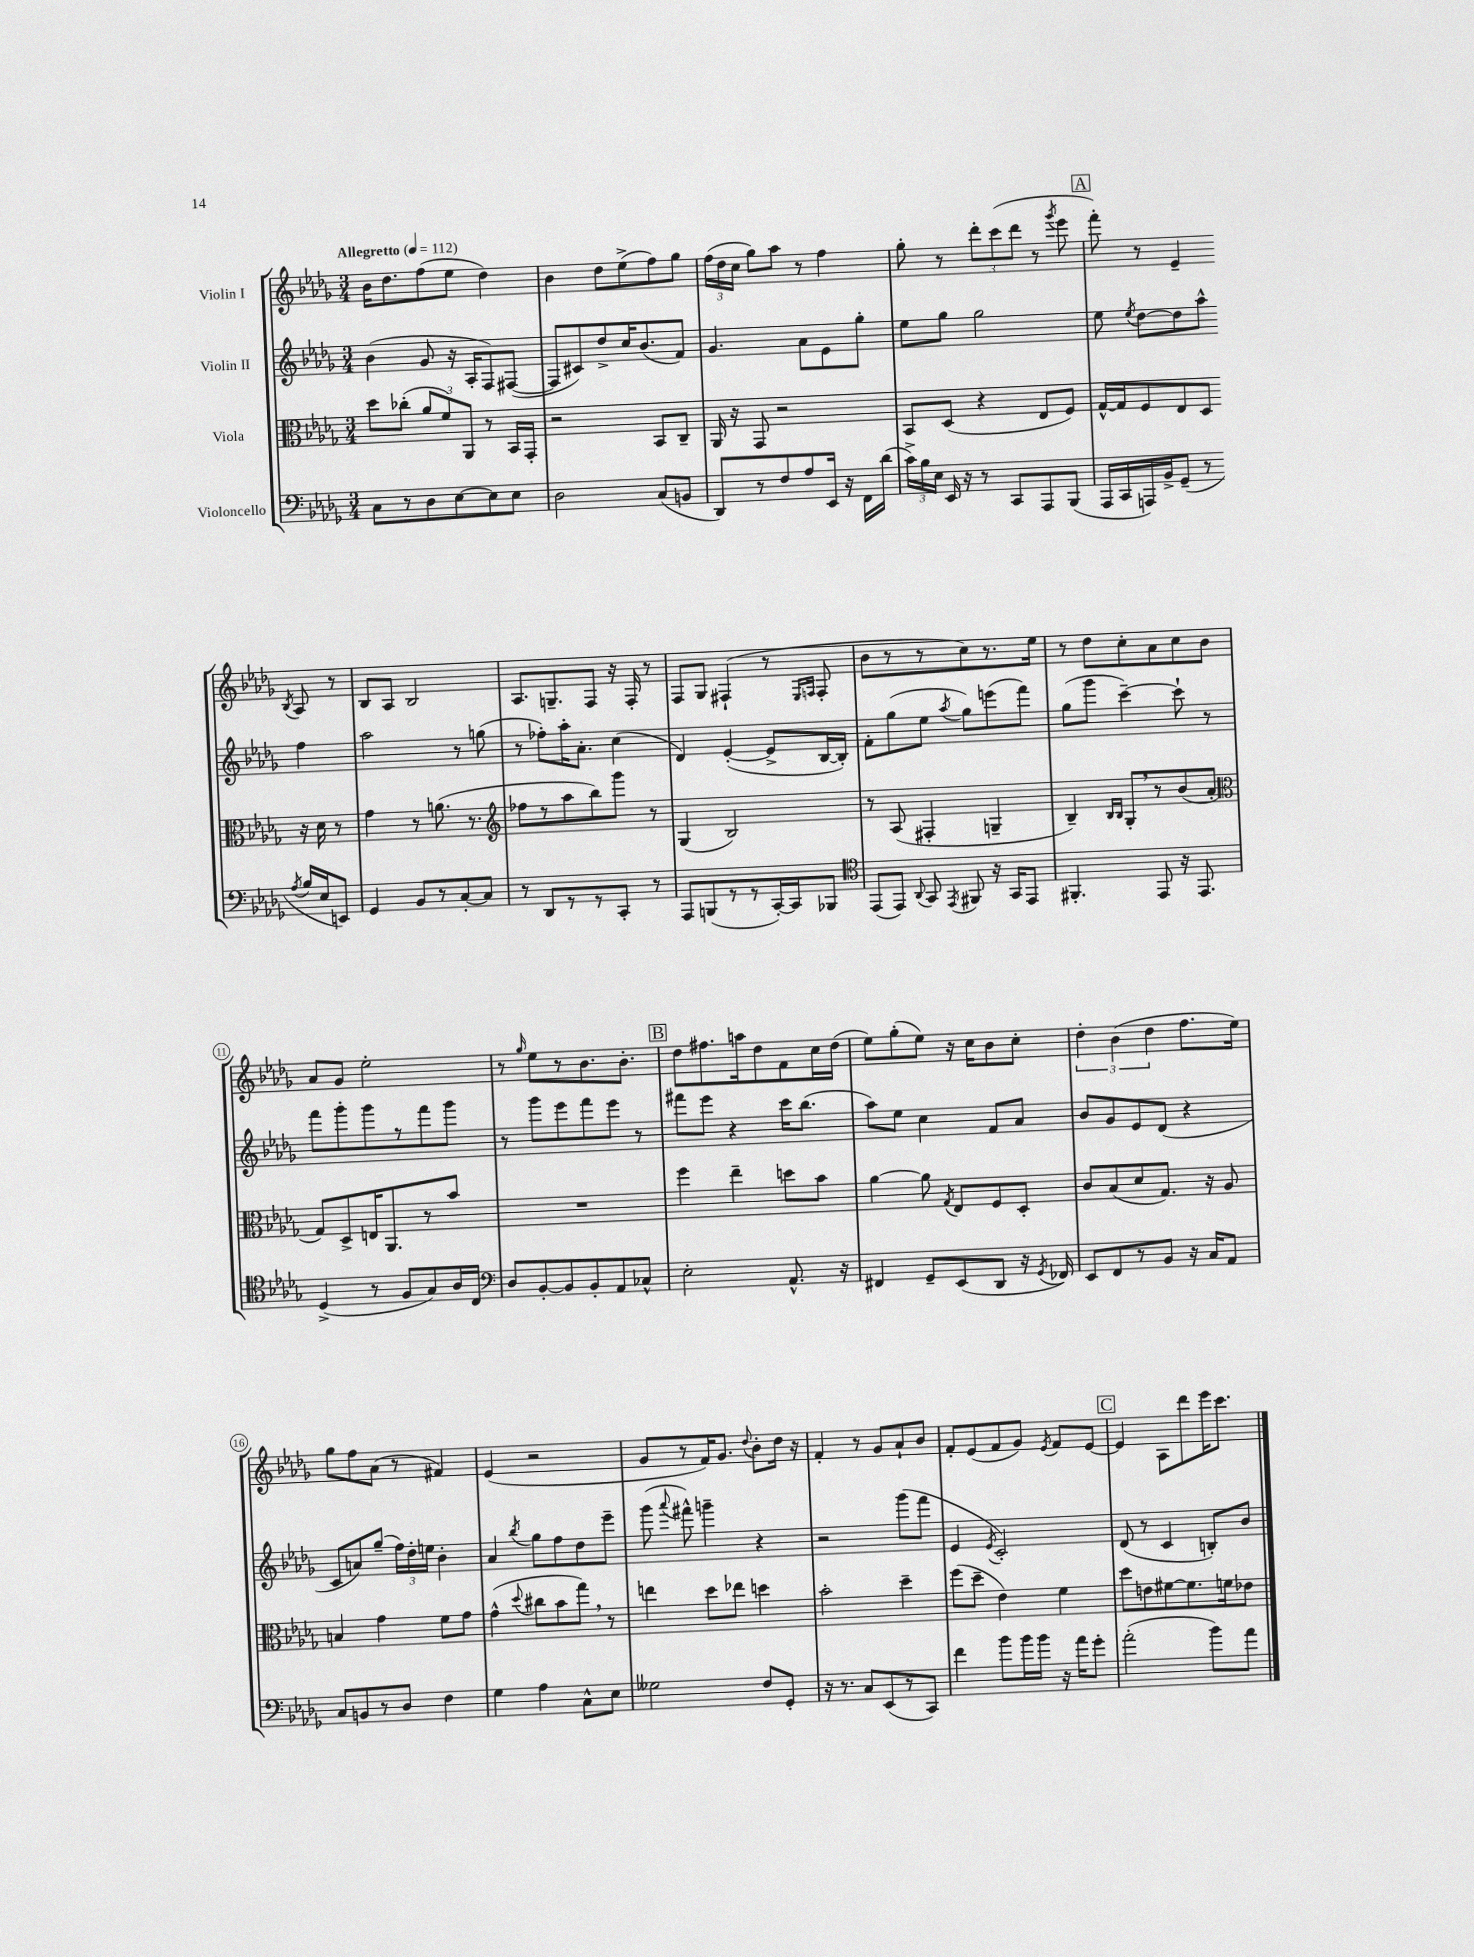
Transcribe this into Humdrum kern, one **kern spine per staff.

**kern	**kern	**kern	**kern
*part4	*part3	*part2	*part1
*staff4	*staff3	*staff2	*staff1
*I"Violoncello	*I"Viola	*I"Violin II	*I"Violin I
*clefF4	*clefC3	*clefG2	*clefG2
*k[b-e-a-d-g-]	*k[b-e-a-d-g-]	*k[b-e-a-d-g-]	*k[b-e-a-d-g-]
*M3/4	*M3/4	*M3/4	*M3/4
*MM112	*MM112	*MM112	*MM112
=1	=1	=1	=1
!	!	!	!LO:TX:a:B:t=Allegretto
8C\L	8dd-\L	(4b-\	16b-\KL
.	.	.	8.dd-\
8r	(8cc-X'\J	.	.
8D-\	12a-/L	8g-/	(8ff\
.	12f/)	.	.
[8E-\	.	16r	8ee-\J
.	12AA-/J	.	.
.	.	16A-'/KL	.
8E-\]	8r	8F/)	4dd-\)
8E-\J	16BB-/LL	([8F#X/J	.
.	16GG-'/JJ	.	.
=2	=2	=2	=2
2D-\	2r	8F#/L]	4b-\
.	.	8c#X/)	.
.	.	8dd-^/	8dd-\L
.	.	16cc/K	(8ee-^\
.	.	(8.b-/	.
(8C/L	8BB-/L	.	8ff\)
8BBn/J	8C~/J	8f/J)	8gg-\J
=3	=3	=3	=3
8DD-/L)	16AA-/	4.g-/	(24ff\LL
.	.	.	24dd-\
.	16r	.	.
.	.	.	24cc\JJ
8r	8GG-/	.	8gg-\L)
8F/	2r	.	8aa-\J
8A-/	.	8a-\L	8r
16EE-/Jk	.	8e-\	4ff\
16r	.	.	.
16FF\LL	.	8gg-'\J	.
(16d-\JJ	.	.	.
=4	=4	=4	=4
24c^\LL)	8BB-/L	8ee-\L	8gg-'\
24B-\	.	.	.
24E-\JJ	.	.	.
16EE-/	(8D-/J	8gg-\J	8r
16r	.	.	.
8r	4r	2gg-\	12ddd-'\L
.	.	.	(12ccc\
8CC/L	.	.	.
.	.	.	12ddd-\J
8AAA-/	8E-/L	.	8r
.	.	.	8qggg-/
(8BBB-/J	8F/J)	.	8eee-\
!!LO:REH:place=s1:t=A
=5	=5	=5	=5
16AAA-/LL	[16G-^^/LL	8ee-\	8fff'\)
16CC/	16G-/J]	.	.
.	.	8qee-/	.
16AAAn/)	8F/	[8dd-\L	8r
16BB-^/J	.	.	.
(8GG-~/J	8E-/	8dd-\]	4e-~/
8r	8D-/J	8aa-^^\J	.
8qA-/	.	.	8qB-/
16B-/LL	16r	4ff\	8A-/
16E-/J	16d-\	.	.
8EEn/J)	8r	.	8r
!!LO:LB:g=z
=6	=6	=6	=6
4GG-/	4g-\	2aa-\	8B-/L
.	.	.	8A-/J
8BB-/L	8r	.	2B-/
8r	(8.an\	.	.
[8C'/	.	8r	.
.	8.r	.	.
8C/J]	.	(8ggn\	.
=7	=7	=7	=7
*	*clefG2	*	*
8r	8ff-X\L	8r	8.A-/L
8DD-/L	8r	8ff-X'\L)	.
.	.	.	8.Gn~/
8r	8aa-\	16aa-'\K	.
.	.	8.a-'\J	.
8r	8bb-\)	.	8F/J
8CC'/J	8ggg-\J	(4cc\	16r
.	.	.	16F'/
8r	8r	.	8r
=8	=8	=8	=8
8AAA-/L	(4G-/	4d-/)	8F/L
(8BBBn/	.	.	8G-/J
8r	2B-/)	([4e-'/	(4F#X`/
8r	.	.	.
[16CC'/L)	.	8e-^/L]	8r
16CC/J]	.	.	.
.	.	.	16qqE-/LL
.	.	.	16qqFn/JJ
8BBB-X/J	.	[16B-/L	8F'/
.	.	16B-'/JJ])	.
=9	=9	=9	=9
*clefC4	*	*	*
(8EE-/L	8r	8f'\L	8b-\L
8EE-/J)	(8A-/	(8gg-\	8r
8qqAA-/	.	.	.
8GG-/	4F#X'/	8ee-\J	8r
8qEE-/	.	8qaa-/	.
8FF#X/	.	8gg-\L)	8cc\)
16r	4Gn~/	(8eeen\	8.r
16GG-/KL	.	.	.
8EE-/J	.	8fff\J)	.
.	.	.	16ee-\Jk
=10	=10	=10	=10
4.FF#X'/	4B-~/)	(8gg-\L	8r
.	.	8ggg-\J	8dd-\L
.	16qqB-/LL	.	.
.	16qqB-/JJ	.	.
.	8G-',/L	[4ccc~\)	8cc'\
8EE-/	8r	.	8a-\
16r	(8b-/	8ccc`\]	8cc\
8.EE-/	.	.	.
.	8a-'/J	8r	8b-\J
!!LO:LB:g=z
=11	=11	=11	=11
*	*clefC3	*	*
(4D-^/	8G-/L)	8fff\L	8a-/L
.	8D-^/	8ggg-'\	8g-/J
8r	16En/K	8ggg-\	2ee-'\
.	8.AA-/	.	.
8F/L	.	8r	.
8G-/)	8r	8fff\	.
16A-/L	8b-/J	8ggg-\J	.
16C/JJ	.	.	.
=12	=12	=12	=12
*clefF4	*	*	*
8D-/L	2.r	8r	8r
.	.	.	16qqgg-/
[8BB-'/	.	8ggg-\L	8ee-\L
8BB-/]	.	8eee-\	8r
8BB-'/	.	8fff\	8.b-\
8AA-/	.	8eee-\J	.
.	.	.	8.b-'\J
8C-X^^/J	.	8r	.
!!LO:REH:place=s1:t=B
=13	=13	=13	=13
2E-'\	4ff\	8fff#X\L	8dd-\L
.	.	8eee-\J	8.ff#X\
.	4ee-~\	4r	.
.	.	.	16aan\k
.	.	.	8dd-\
8.AA-^^/	8ddn\L	16ccc\KL	8f\
.	.	(8.bb-\J	.
.	8b-\J	.	16cc\L
16r	.	.	(16dd-\JJ
=14	=14	=14	=14
4FF#X/	[4a-\	8aa-\L)	8ee-\L)
.	.	8ee-\J	(8gg-'\
8GG-~/L	8a-\]	4cc\	8ee-\J)
.	8qG-/	.	.
(8EE-/	8E-/L	.	16r
.	.	.	16cc\KL
8DD-/J	8F/	8f/L	8b-\
16r	8D-'/J	8a-/J	8cc'\J
8qGG-/	.	.	.
16FF-X/)	.	.	.
=15	=15	=15	=15
8EE-/L	8c/L	8b-/L	6dd-'\
8FF/	(8B-/	8g-/	.
.	.	.	(6b-\
8r	8d-/	8e-/	.
.	.	.	6dd-\
8BB-/J	8.G-/J)	(8d-/J	.
16r	.	4r	8.ff\L
16C/KL	16r	.	.
8AA-/J	8A-/	.	.
.	.	.	16ee-\Jk)
!!LO:LB:g=z
=16	=16	=16	=16
8C/L	4Bn/	8c/L	8gg-\L
8BBn/	.	8an/)	8ff\
8r	4g-\	(8gg-~/J	(8a-\J
8D-/J	.	24ff\LL)	8r
.	.	24dd-'\	.
.	.	24een\JJ	.
4F\	8f\L	4b-'\	4f#X/)
.	8g-\J	.	.
=17	=17	=17	=17
4G-\	(4g-^^\	4a-/	(4e-/
.	8qqdd-/	8qbb-/	.
4A-\	8cc#X\L	8gg-\L	2r
.	8b-\	8ff\	.
8C^^\L	8gg-,\J)	8dd-\	.
8E-\J	8r	8eee-~\J	.
=18	=18	=18	=18
2G--X\	4een\	(8ggg-\	8g-/L
.	.	8qqaaa-/	.
.	.	8fff#X^^\)	8r
.	8dd-\L	4gggn~\	16f/K)
.	.	.	8.g-/J
.	8ee-X\J	.	.
.	.	.	8qqdd-/
8F/L	4ddn\	4r	8b-'\L
8GG-'/J	.	.	16dd-\Jk
.	.	.	16r
=19	=19	=19	=19
16r	2b-'\	2r	4f'/
8.r	.	.	.
8C/L	.	.	8r
(8EE-/	.	.	8g-/L
8r	4dd-~\	(8ggg-\L	8a-`/
8CC/J)	.	8fff\J	8b-/J
=20	=20	=20	=20
4f\	(8ff\L	4e-/	8f'/L
.	8dd-~\J	.	(8e-/
.	.	8qe-/	.
8b-\L	4e-\)	2c'/)	8f/
16b-\L	.	.	8g-/J)
16b-\JJ	.	.	.
.	.	.	8qe-/
16r	4f\	.	8f/L
16a-\KL	.	.	.
8g-'\J	.	.	[8e-/J
!!LO:REH:place=s1:t=C
=21	=21	=21	=21
(2a-'\	8dd-\L	(8d-/	4e-/]
.	8en\	8r	.
.	[8f#X\	4c/	8A-\L
.	8.f#\]	.	8ddd-\
8b-\L)	.	8Bn'/L)	16eee-\K
.	16fn\k	.	8.ccc\J
8a-\J	8e-X\J	8b-/J	.
==	==	==	==
*-	*-	*-	*-
